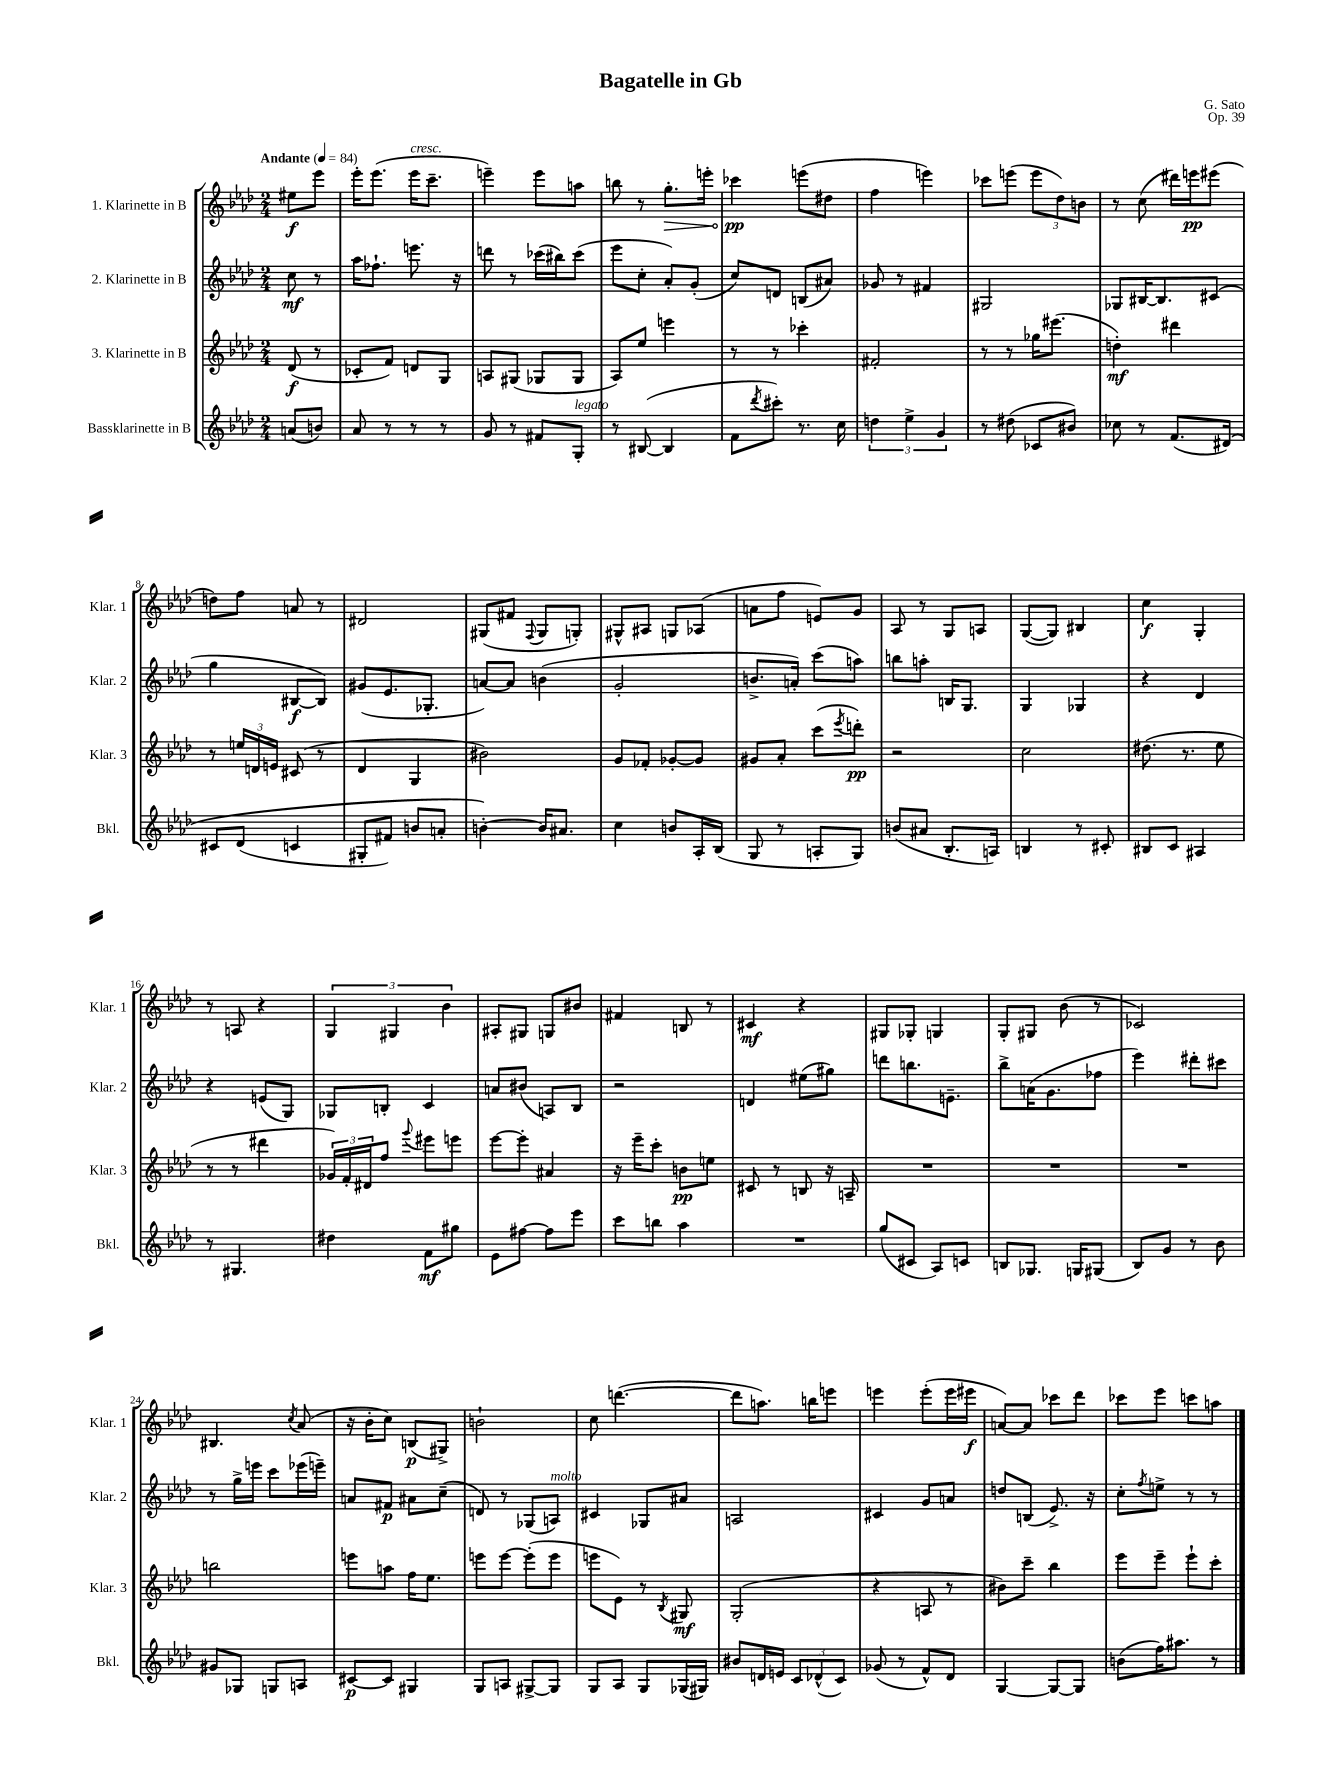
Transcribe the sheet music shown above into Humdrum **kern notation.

**kern	**dynam	**kern	**dynam	**kern	**dynam	**kern	**dynam
*part4	*part4	*part3	*part3	*part2	*part2	*part1	*part1
*staff4	*staff4	*staff3	*staff3	*staff2	*staff2	*staff1	*staff1
*I"Bassklarinette in B	*	*I"3. Klarinette in B	*	*I"2. Klarinette in B	*	*I"1. Klarinette in B	*
*I'Bkl.	*	*I'Klar. 3	*	*I'Klar. 2	*	*I'Klar. 1	*
*clefG2	*	*clefG2	*	*clefG2	*	*clefG2	*
*k[b-e-a-d-]	*	*k[b-e-a-d-]	*	*k[b-e-a-d-]	*	*k[b-e-a-d-]	*
*M2/4	*	*M2/4	*	*M2/4	*	*M2/4	*
*MM84	*	*MM84	*	*MM84	*	*MM84	*
=	=	=	=	=	=	=	=
!	!	!	!	!	!	!LO:TX:a:B:t=Andante	!
(8an/L	.	(8d-/	f	8cc\	mf	8ee#X\L	f
8bn/J)	.	8r	.	8r	.	8eee-\J	.
=1	=1	=1	=1	=1	=1	=1	=1
8a-/	.	8c-X'/L	.	16aa-\KL	.	16eee-'\KL	.
.	.	.	.	8.ff-X`\J	.	(8.eee-\J	.
8r	.	8f/J)	.	.	.	.	.
!	!	!	!	!	!	!LO:TX:a:i:t=cresc.	!
8r	.	8dn/L	.	8.eeen\	.	16eee-\KL	.
.	.	.	.	.	.	8.ccc~\J	.
8r	.	8G/J	.	.	.	.	.
.	.	.	.	16r	.	.	.
=2	=2	=2	=2	=2	=2	=2	=2
8g/	.	8An/L	.	8dddn\	.	4eeen~\)	.
8r	.	(8G#X/J	.	8r	.	.	.
8f#X/L	.	8G-X/L	.	(16ccc-X\LL	.	8eee\L	.
.	.	.	.	16bb#X\J)	.	.	.
!LO:TX:a:i:t=legato	!	!	!	!	!	!	!
8G'/J	.	8G-/J	.	(8ccc-\J	.	8aan\J	.
=3	=3	=3	=3	=3	=3	=3	=3
8r	.	8A-/L)	.	8eee-\L	.	8bbn\	.
([8B#X/	.	8ee-/J	.	8cc'\J	.	8r	.
!	!	!	!	!	!	!	!LO:HP:b
4B#/]	.	4eeen\	.	8a-'/L)	.	8.gg'\L	>
.	.	.	.	(8g'/J	.	.	.
.	.	.	.	.	.	16eeen'\Jk	.
=4	=4	=4	=4	=4	=4	=4	=4
8f\L	.	8r	.	8cc/L)	.	4ccc-X\	pp
8qddd-/	.	.	.	.	.	.	.
8ccc#X'\J)	.	8r	.	8dn/J	.	.	.
8.r	.	4ccc-X'\	.	(8Bn/L	.	(8eeen\L	]
.	.	.	.	8a#X/J)	.	8dd#X\J	.
16cc\	.	.	.	.	.	.	.
=5	=5	=5	=5	=5	=5	=5	=5
6ddn\	.	2f#X'/	.	8g-X/	.	4ff\	.
.	.	.	.	8r	.	.	.
6ee-^\	.	.	.	.	.	.	.
.	.	.	.	4f#X/	.	4eeen\)	.
6g/	.	.	.	.	.	.	.
=6	=6	=6	=6	=6	=6	=6	=6
8r	.	8r	.	2G#X/	.	8ccc-X\L	.
(8dd#X\	.	8r	.	.	.	(8eeen\J	.
8c-X/L	.	16gg-X\KL	.	.	.	12eee\L	.
.	.	(8.eee#X\J	.	.	.	.	.
.	.	.	.	.	.	12dd-\)	.
8b#X/J)	.	.	.	.	.	.	.
.	.	.	.	.	.	12bn\J	.
=7	=7	=7	=7	=7	=7	=7	=7
8cc-X\	.	4ddn'\)	mf	8G-X/L	.	8r	.
8r	.	.	.	[16B#X/K	.	(8cc\	.
.	.	.	.	8.B#/]	.	.	.
(8.f/L	.	4ddd#X\	.	.	.	16ddd#X\LL)	.
.	.	.	.	.	.	16eeen\J	pp
.	.	.	.	(8c#X/J	.	(8eee#X\J	.
(16d#X/Jk)	.	.	.	.	.	.	.
!!LO:LB:g=z
=8	=8	=8	=8	=8	=8	=8	=8
8c#X/L	.	8r	.	4gg\	.	8ddn\L)	.
(8d-/J	.	24een/LL	.	.	.	8ff\J	.
.	.	24dn/	.	.	.	.	.
.	.	24en/JJ	.	.	.	.	.
4cn/	.	(8c#X/	.	[8B#X/L	f	8an/	.
.	.	8r	.	8B#/J])	.	8r	.
=9	=9	=9	=9	=9	=9	=9	=9
8G#X'/L	.	4d-/	.	(8g#X/L	.	2d#X/	.
8f#X/J)	.	.	.	8.e-/	.	.	.
8bn/L	.	4G/	.	.	.	.	.
.	.	.	.	8.G-X'/J	.	.	.
8an'/J	.	.	.	.	.	.	.
=10	=10	=10	=10	=10	=10	=10	=10
[4bn'\)	.	2b#X\)	.	[8an/L)	.	(8G#X/L	.
.	.	.	.	8a/J]	.	8f#X/J	.
.	.	.	.	.	.	8qqF/	.
16b/KL]	.	.	.	(4bn\	.	8G#/L	.
8.a#X/J	.	.	.	.	.	.	.
.	.	.	.	.	.	8Gn'/J)	.
=11	=11	=11	=11	=11	=11	=11	=11
4cc\	.	8g/L	.	2g'/	.	8G#X^^/L	.
.	.	8f-X'/J	.	.	.	8A#X/J	.
8bn/L	.	[8g-X'/L	.	.	.	8Gn/L	.
16A-'/L	.	8g-/J]	.	.	.	(8A-X/J	.
(16B-/JJ	.	.	.	.	.	.	.
=12	=12	=12	=12	=12	=12	=12	=12
8G/	.	8g#X/L	.	8.bn^/L	.	8an\L	.
8r	.	8a-'/J	.	.	.	8ff\J	.
.	.	.	.	16an'/Jk)	.	.	.
8An'/L	.	(8ccc\L	.	(8ccc\L	.	8en/L)	.
.	.	8qeee-/	.	.	.	.	.
8G/J)	.	8dddn'\J)	pp	8aan\J)	.	8g/J	.
=13	=13	=13	=13	=13	=13	=13	=13
(8bn/L	.	2r	.	8bbn\L	.	8A-/	.
8a#X/J	.	.	.	8aan'\J	.	8r	.
8.B-'/L	.	.	.	16Bn/KL	.	8G/L	.
.	.	.	.	8.G/J	.	.	.
.	.	.	.	.	.	8An/J	.
16An/Jk)	.	.	.	.	.	.	.
=14	=14	=14	=14	=14	=14	=14	=14
4Bn/	.	2cc\	.	4G/	.	([8G/L	.
.	.	.	.	.	.	8G/J])	.
8r	.	.	.	4G-X/	.	4B#X/	.
8c#X'/	.	.	.	.	.	.	.
=15	=15	=15	=15	=15	=15	=15	=15
8B#X/L	.	(8.dd#X\	.	4r	.	4cc\	f
8c/J	.	.	.	.	.	.	.
.	.	8.r	.	.	.	.	.
4A#X/	.	.	.	4d-/	.	4G'/	.
.	.	8ee-\	.	.	.	.	.
!!LO:LB:g=z
=16	=16	=16	=16	=16	=16	=16	=16
8r	.	8r	.	4r	.	8r	.
4.G#X/	.	8r	.	.	.	8An/	.
.	.	4ddd#X\	.	(8en/L	.	4r	.
.	.	.	.	8G/J)	.	.	.
=17	=17	=17	=17	=17	=17	=17	=17
4dd#X\	.	24g-X/LL)	.	8G-X/L	.	6G/	.
.	.	24f'/	.	.	.	.	.
.	.	24d#X/J	.	.	.	.	.
.	.	8ff/J	.	8Bn'/J	.	.	.
.	.	.	.	.	.	6G#X/	.
.	.	8qqggg/	.	.	.	.	.
8f\L	mf	8eee#X\L	.	4c/	.	.	.
.	.	.	.	.	.	6b-\	.
8gg#X\J	.	8eeen\J	.	.	.	.	.
=18	=18	=18	=18	=18	=18	=18	=18
8e-\L	.	[8eee-\L	.	8an/L	.	8A#X'/L	.
[8ff#X\J	.	8eee-'\J]	.	(8b#X/J	.	8G#X/J	.
8ff#\L]	.	4a#X/	.	8An/L)	.	8Gn/L	.
8eee-\J	.	.	.	8B-/J	.	8b#X/J	.
=19	=19	=19	=19	=19	=19	=19	=19
8ccc\L	.	16r	.	2r	.	4f#X/	.
.	.	16eee-~\KL	.	.	.	.	.
8bbn\J	.	8ccc'\J	.	.	.	.	.
4aa-\	.	8bn\L	pp	.	.	8Bn/	.
.	.	8een\J	.	.	.	8r	.
=20	=20	=20	=20	=20	=20	=20	=20
2r	.	8c#X/	.	4dn/	.	4c#X/	mf
.	.	8r	.	.	.	.	.
.	.	8Bn/	.	(8ee#X\L	.	4r	.
.	.	16r	.	8gg#X\J)	.	.	.
.	.	16An~/	.	.	.	.	.
=21	=21	=21	=21	=21	=21	=21	=21
(8gg/L	.	2r	.	8dddn\L	.	8G#X/L	.
8c#X/J	.	.	.	8.bbn\	.	8G-X'/J	.
8A-/L)	.	.	.	.	.	4Gn/	.
.	.	.	.	8.en~\J	.	.	.
8cn/J	.	.	.	.	.	.	.
=22	=22	=22	=22	=22	=22	=22	=22
8Bn/L	.	2r	.	8bb-^\L	.	8G'/L	.
8.G-X/J	.	.	.	(16an\K	.	8G#X/J	.
.	.	.	.	8.g\	.	.	.
.	.	.	.	.	.	(8b-\	.
16Gn/KL	.	.	.	.	.	.	.
(8G#X/J	.	.	.	8ff-X\J	.	8r	.
=23	=23	=23	=23	=23	=23	=23	=23
8B-/L)	.	2r	.	4eee-\)	.	2c-X/)	.
8g/J	.	.	.	.	.	.	.
8r	.	.	.	8ddd#X'\L	.	.	.
8b-\	.	.	.	8ccc#X\J	.	.	.
!!LO:LB:g=z
=24	=24	=24	=24	=24	=24	=24	=24
8g#X/L	.	2bbn\	.	8r	.	4.B#X/	.
8G-X/J	.	.	.	16gg^\LL	.	.	.
.	.	.	.	16eeen\JJ	.	.	.
8Gn/L	.	.	.	8ccc\L	.	.	.
.	.	.	.	.	.	8qcc/	.
8An/J	.	.	.	(16eee-X\L	.	(8a-/	.
.	.	.	.	16eeen~\JJ)	.	.	.
=25	=25	=25	=25	=25	=25	=25	=25
[8c#X/L	p	8eeen\L	.	8an/L	.	16r	.
.	.	.	.	.	.	16b-'\KL	.
8c#/J]	.	8aan\J	.	8f#X/J	p	8cc\J)	.
4G#X/	.	16ff\KL	.	8a#X\L	.	(8Bn/L	p
.	.	8.ee-\J	.	.	.	.	.
.	.	.	.	(8cc~\J	.	8G#X^/J)	.
=26	=26	=26	=26	=26	=26	=26	=26
8G/L	.	8eeen\L	.	8dn/)	.	2bn`\	.
8An/J	.	[8eee\J	.	8r	.	.	.
[8G#X^/L	.	(8eee'\L]	.	(8G-X/L	.	.	.
!	!	!	!	!LO:TX:a:i:t=molto	!	!	!
8G#/J]	.	8eee\J	.	8An/J)	.	.	.
=27	=27	=27	=27	=27	=27	=27	=27
8G/L	.	8eeen\L	.	4c#X/	.	8cc\	.
8A-/J	.	8e-\J)	.	.	.	([4.dddn\	.
8G/L	.	8r	.	8G-X/L	.	.	.
.	.	8qB-/	.	.	.	.	.
(16G-X/L	.	8G#X/	mf	8a#X/J	.	.	.
16G#X/JJ)	.	.	.	.	.	.	.
=28	=28	=28	=28	=28	=28	=28	=28
8b#X/L	.	(2G'/	.	2An/	.	8ddd\L]	.
16dn/L	.	.	.	.	.	8.aan\J)	.
16en/JJ	.	.	.	.	.	.	.
12c/L	.	.	.	.	.	.	.
.	.	.	.	.	.	16bbn\KL	.
(12d-X^^/	.	.	.	.	.	.	.
.	.	.	.	.	.	8eeen\J	.
12c/J)	.	.	.	.	.	.	.
=29	=29	=29	=29	=29	=29	=29	=29
(8g-X/	.	4r	.	4c#X/	.	4eeen\	.
8r	.	.	.	.	.	.	.
8f^^/L)	.	8An/	.	8g/L	.	(8eee'\L	.
8d-/J	.	8r	.	8an/J	.	16eee\L	.
.	.	.	.	.	.	16eee#X\JJ	f
=30	=30	=30	=30	=30	=30	=30	=30
[4G/	.	8b#X\L)	.	8ddn/L	.	[8an/L)	.
.	.	8ccc~\J	.	(8Bn/J	.	8a/J]	.
8G/L_	.	4bb-\	.	8.e-^/)	.	8ccc-X\L	.
8G/J]	.	.	.	.	.	8ddd-\J	.
.	.	.	.	16r	.	.	.
=31	=31	=31	=31	=31	=31	=31	=31
(8bn\L	.	8eee-\L	.	8cc'\L	.	8ccc-X\L	.
.	.	.	.	8qff/	.	.	.
16ff\K)	.	8eee-~\J	.	8een^\J	.	8eee-\J	.
8.aa#X\J	.	.	.	.	.	.	.
.	.	8eee-`\L	.	8r	.	8cccn\L	.
8r	.	8ccc'\J	.	8r	.	8aan\J	.
==	==	==	==	==	==	==	==
*-	*-	*-	*-	*-	*-	*-	*-
